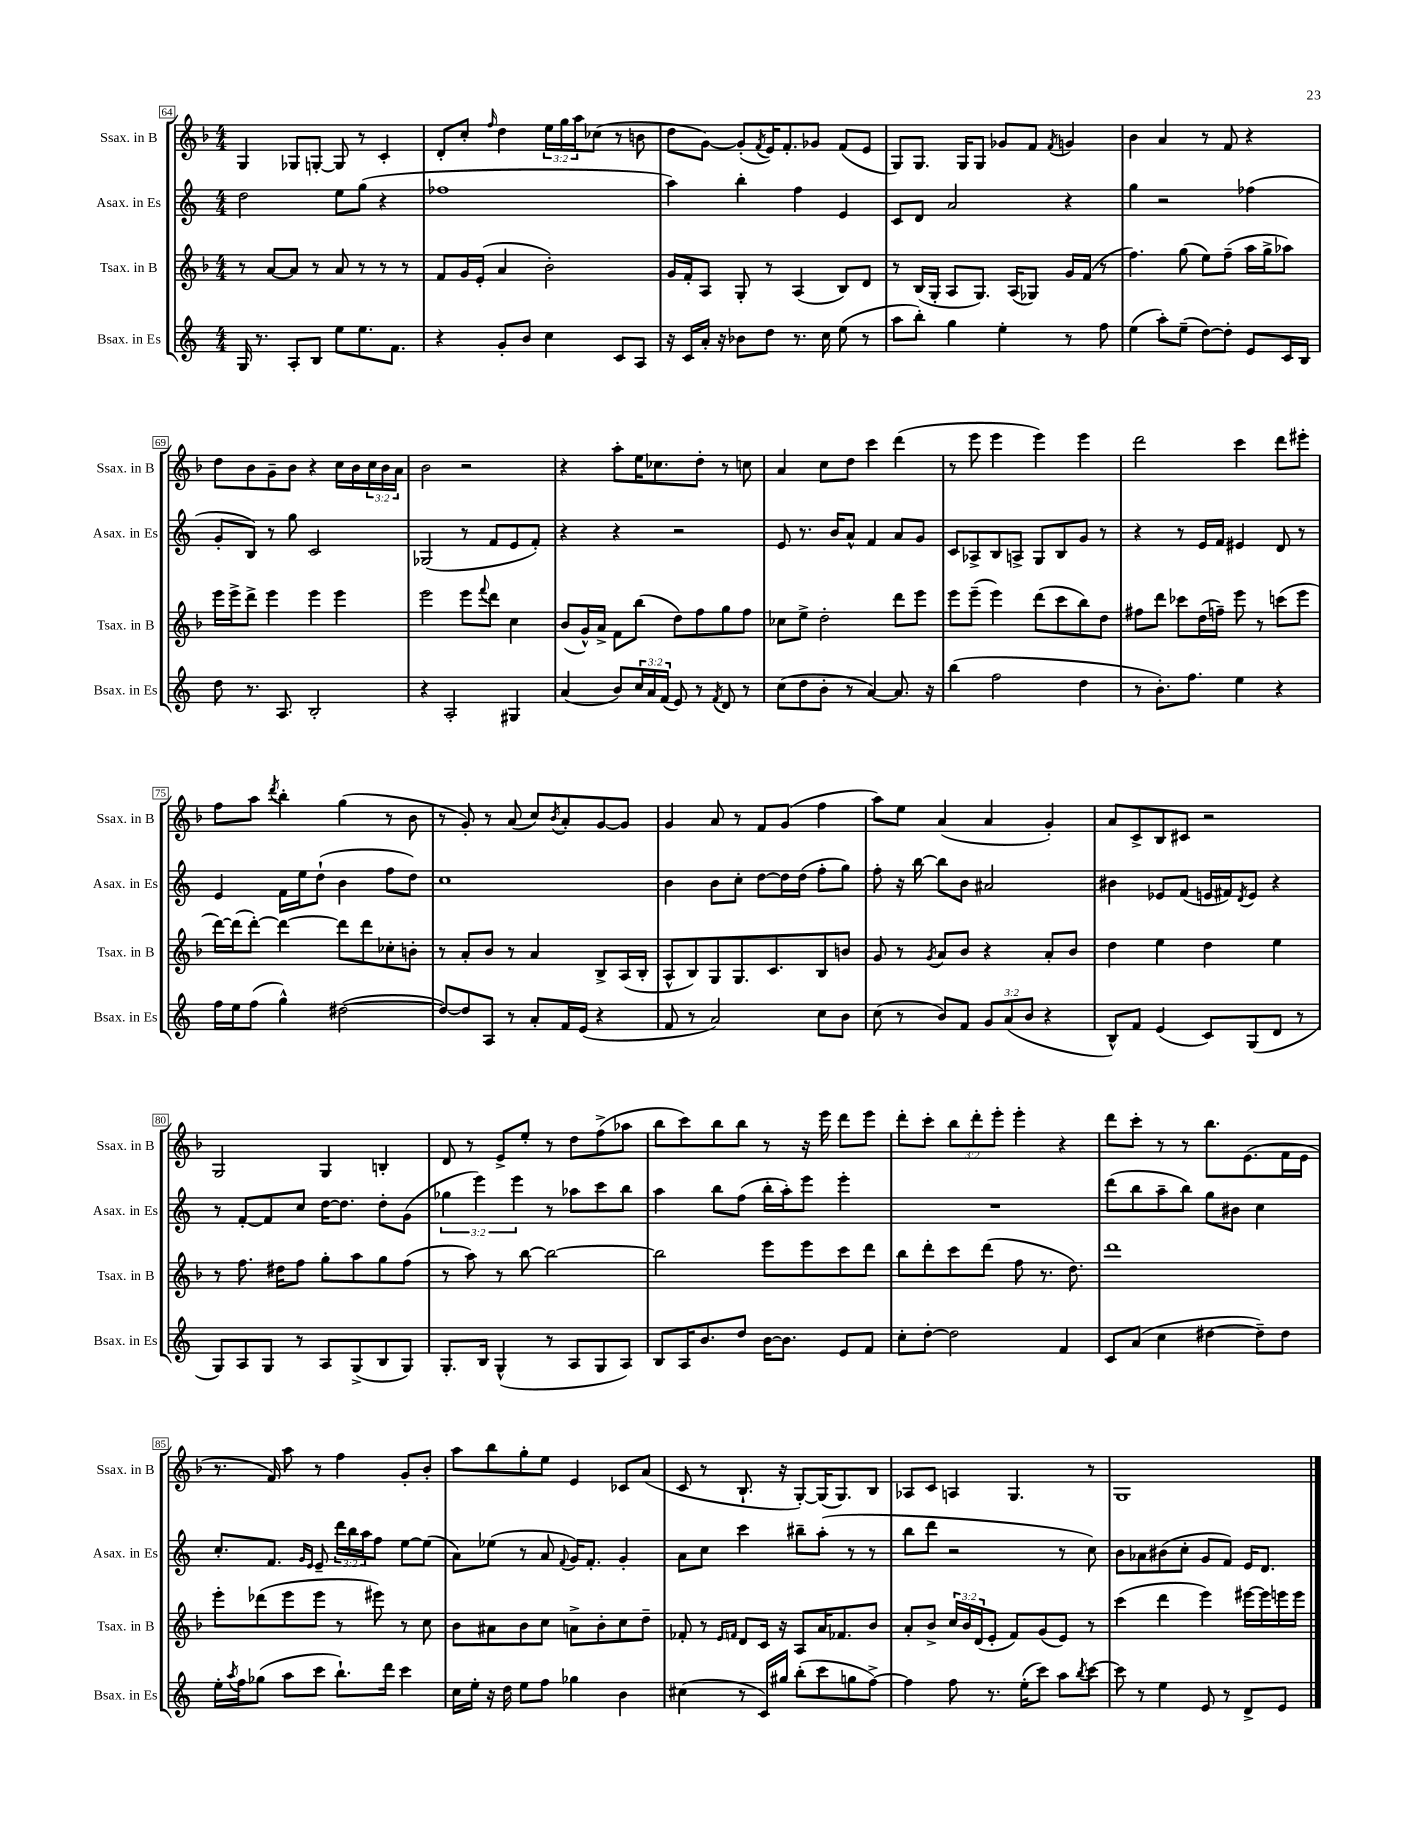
<<
\new StaffGroup <<
\new Staff = "s0" \with { instrumentName = "Ssax. in B" shortInstrumentName = "Ssax. in B" } {
    \clef treble \key f \major \numericTimeSignature \time 4/4 \override Staff.TupletNumber.text = #tuplet-number::calc-fraction-text
    g4 ges8 g8~-. g8 r8 c'4-. |
    d'8-. c''8-. \grace { f''16 } d''4 \tuplet 3/2 { e''16 g''16 a''16 } ces''8( r8 b'8 |
    d''8 g'8~) g'8-.( \acciaccatura { f'8 } e'16) f'8.-. ges'8 f'8( e'8 |
    g8) g8. g16 g8 ges'8 f'8 \acciaccatura { f'8 } g'4 |
    bes'4 a'4 r8 f'8 r4 |
    d''8 bes'8 g'8-- bes'8 r4 c''16 bes'16 \tuplet 3/2 { c''16 bes'16 a'16 } |
    bes'2 r2 |
    r4 a''8-. e''16 ces''8. d''8-. r8 c''8 |
    a'4 c''8 d''8 c'''4 d'''4( |
    r8 e'''8 e'''4 e'''4) e'''4 |
    d'''2 c'''4 d'''8 eis'''8-. |
    f''8 a''8 \acciaccatura { d'''8 } bes''4-. g''4( r8 bes'8 |
    r8 g'8-.) r8 a'8( c''8) \acciaccatura { bes'8 } a'8-. g'8~ g'8 |
    g'4 a'8 r8 f'8 g'8( f''4 |
    a''8) e''8 a'4( a'4 g'4-.) |
    a'8 c'8-> bes8 cis'8 r2 |
    g2 g4 b4-. |
    d'8 r8 e'8-> e''8-. r8 d''8 f''8->( aes''8 |
    bes''8 c'''8) bes''8 bes''8 r8 r16 e'''16 d'''8 e'''8 |
    d'''8-. c'''8-. \tuplet 3/2 { bes''8 d'''8-. e'''8-. } e'''4-. r4 |
    d'''8 c'''8-. r8 r8 bes''8. e'8.( f'16 e'16 |
    r8. f'16) a''8 r8 f''4 g'8-. bes'8-. |
    a''8 bes''8 g''8-. e''8 e'4 ces'8 a'8( |
    c'8 r8 bes8.-! r16 g8~-.) g16( g8.) bes8 |
    aes8 c'8 a4 g4. r8 |
    g1 \bar "|." |
}
\new Staff = "s1" \with { instrumentName = "Asax. in Es" shortInstrumentName = "Asax. in Es" } {
    \clef treble \key c \major \numericTimeSignature \time 4/4 \override Staff.TupletNumber.text = #tuplet-number::calc-fraction-text
    d''2 e''8 g''8( r4 |
    fes''1 |
    a''4) b''4-. f''4 e'4 |
    c'8 d'8 a'2 r4 |
    g''4 r2 fes''4( |
    g'8-. b8) r8 g''8 c'2 |
    ges2( r8 f'8 e'8 f'8-.) |
    r4 r4 r2 |
    e'8 r8. b'16 a'8-^ f'4 a'8 g'8 |
    c'8 aes8-> b8 a8-> g8 b8 g'8 r8 |
    r4 r8 e'16 f'16 eis'4 d'8 r8 |
    e'4 f'16 e''16 d''8-!( b'4 f''8 d''8) |
    c''1 |
    b'4 b'8 c''8-. d''8~ d''16 d''16( f''8-. g''8) |
    f''8-. r16 b''16~ b''8 b'8 ais'2 |
    bis'4 ees'8 f'8( e'16 fis'16) \acciaccatura { d'8 } e'8 r4 |
    r8 f'8~-. f'8 c''8 d''16~ d''8. d''8-. g'8( |
    \tuplet 3/2 { ges''4 e'''4) e'''4 } r8 aes''8 c'''8 b''8 |
    a''4 b''8 f''8( b''16-. a''16-.) e'''8 e'''4-. |
    R1 |
    d'''8( b''8 a''8-- b''8) g''8 bis'8 c''4 |
    c''8.-. f'8. \grace { g'16 e'16 } e'8-- \tuplet 3/2 { d'''16 b''16 a''16 } f''8 e''8~ e''8( |
    a'8) ees''8( r8 a'8 \appoggiatura { f'8 } g'16) f'8.-. g'4-. |
    a'8 c''8 c'''4 bis''8-- a''8-.( r8 r8 |
    b''8 d'''8 r2 r8 c''8) |
    b'8 aes'8 bis'8( c''8-. g'8 f'8) e'16 d'8. \bar "|." |
}
\new Staff = "s2" \with { instrumentName = "Tsax. in B" shortInstrumentName = "Tsax. in B" } {
    \clef treble \key f \major \numericTimeSignature \time 4/4 \override Staff.TupletNumber.text = #tuplet-number::calc-fraction-text
    r8 a'8~ a'8 r8 a'8 r8 r8 r8 |
    f'8 g'16 e'16-.( a'4 bes'2-.) |
    g'16 f'16-. a8 g8-. r8 a4( bes8) d'8 |
    r8 bes16( g16-. a8 g8.) a16( ges8) g'16 f'16( r8 |
    f''4.) g''8( e''8) f''8--( a''16 g''16-> aes''8) |
    e'''16 e'''16-> d'''8-> e'''4 e'''4 e'''4 |
    e'''2 e'''8 \appoggiatura { f'''8 } d'''8 c''4 |
    bes'8( g'16-^) a'16-> f'8 bes''8( d''8) f''8 g''8 f''8 |
    ces''8 e''8-> d''2-. d'''8 e'''8 |
    e'''8 e'''8--( e'''4) d'''8( c'''8 bes''8) d''8 |
    fis''8 d'''8 ces'''8 d''16( f''16--) e'''8 r8 c'''8( e'''8 |
    d'''16~) d'''16( d'''8~-.) d'''4~ d'''8 d'''8 ces''8-. b'8-. |
    r8 a'8-. bes'8 r8 a'4 bes8-> a16( bes16-. |
    a8-^ bes8) g8 g8. c'8. bes8 b'8 |
    g'8 r8 \acciaccatura { g'8 } a'8 bes'8 r4 a'8-. bes'8 |
    d''4 e''4 d''4 e''4 |
    r8 f''8. dis''16 f''8 g''8-. a''8 g''8 f''8( |
    r8 a''8) r8 bes''8~ bes''2~ |
    bes''2 e'''8 e'''8 c'''8 d'''8 |
    bes''8 d'''8-. c'''8 d'''8( f''8 r8. d''8.) |
    d'''1 |
    e'''8-. des'''8( e'''8 e'''8 r8 eis'''8) r8 c''8 |
    bes'8 ais'8 bes'8 c''8 a'8-> bes'8-. c''8 d''8-- |
    fes'8-. r8 \grace { e'16 f'16 } d'8 c'16 r16 a8 a'16 fes'8. bes'8 |
    a'8-. bes'8-> \tuplet 3/2 { c''16 bes'16 d'16( } e'8-. f'8) g'8( e'8) r8 |
    c'''4( d'''4 e'''4) eis'''16~ eis'''16 e'''16 e'''16 \bar "|." |
}
\new Staff = "s3" \with { instrumentName = "Bsax. in Es" shortInstrumentName = "Bsax. in Es" } {
    \clef treble \key c \major \numericTimeSignature \time 4/4 \override Staff.TupletNumber.text = #tuplet-number::calc-fraction-text
    g16 r8. a8-. b8 e''8 e''8. f'8. |
    r4 g'8-. b'8 c''4 c'8 a8 |
    r16 c'16 a'16-. r16 bes'8 d''8 r8. c''16 e''8( r8 |
    a''8 b''8-.) g''4 e''4-. r8 f''8 |
    e''4( a''8-.) e''8--( d''8~) d''8-. e'8 c'16 b16 |
    d''8 r8. a8. b2-. |
    r4 a2-. gis4 |
    a'4( b'8) \tuplet 3/2 { c''16 a'16 f'16( } e'8) r8 \acciaccatura { f'8 } d'8 r8 |
    c''8( d''8 b'8-. r8 a'4~) a'8. r16 |
    b''4( f''2 d''4 |
    r8 b'8.-.) f''8. e''4 r4 |
    f''16 e''16 f''8( g''4-^) dis''2~( |
    dis''8~) dis''8 a8 r8 a'8-. f'16 e'16( r4 |
    f'8 r8 a'2) c''8 b'8 |
    c''8( r8 b'8) f'8 \tuplet 3/2 { g'8 a'8( b'8 } r4 |
    b8-^) f'8 e'4( c'8) g8( d'8 r8 |
    g8) a8 g8 r8 a8 g8->( b8 g8) |
    g8.-. b16 g4-^( r8 a8 g8 a8) |
    b8 a16 b'8. d''8 b'16~ b'8. e'8 f'8 |
    c''8-. d''8~-. d''2 f'4 |
    c'8 a'8( c''4 dis''4~ dis''8--) dis''8 |
    e''16-. \acciaccatura { a''8 } f''16 ges''8( a''8 c'''8 b''8.-!) d'''16 c'''4 |
    c''16 e''16-. r16 d''16 e''8 f''8 ges''4 b'4 |
    cis''4( r8 c'16) gis''16 b''8-.( c'''8 g''8 f''8~->) |
    f''4 f''8 r8. e''16-.( c'''8) a''8 \acciaccatura { b''8 } c'''8~ |
    c'''8 r8 e''4 e'8 r8 d'8-> e'8 \bar "|." |
}
>>
>>
\layout { \context { \Score currentBarNumber = #64 \override BarNumber.stencil = #(make-stencil-boxer 0.1 0.3 ly:text-interface::print) } }
